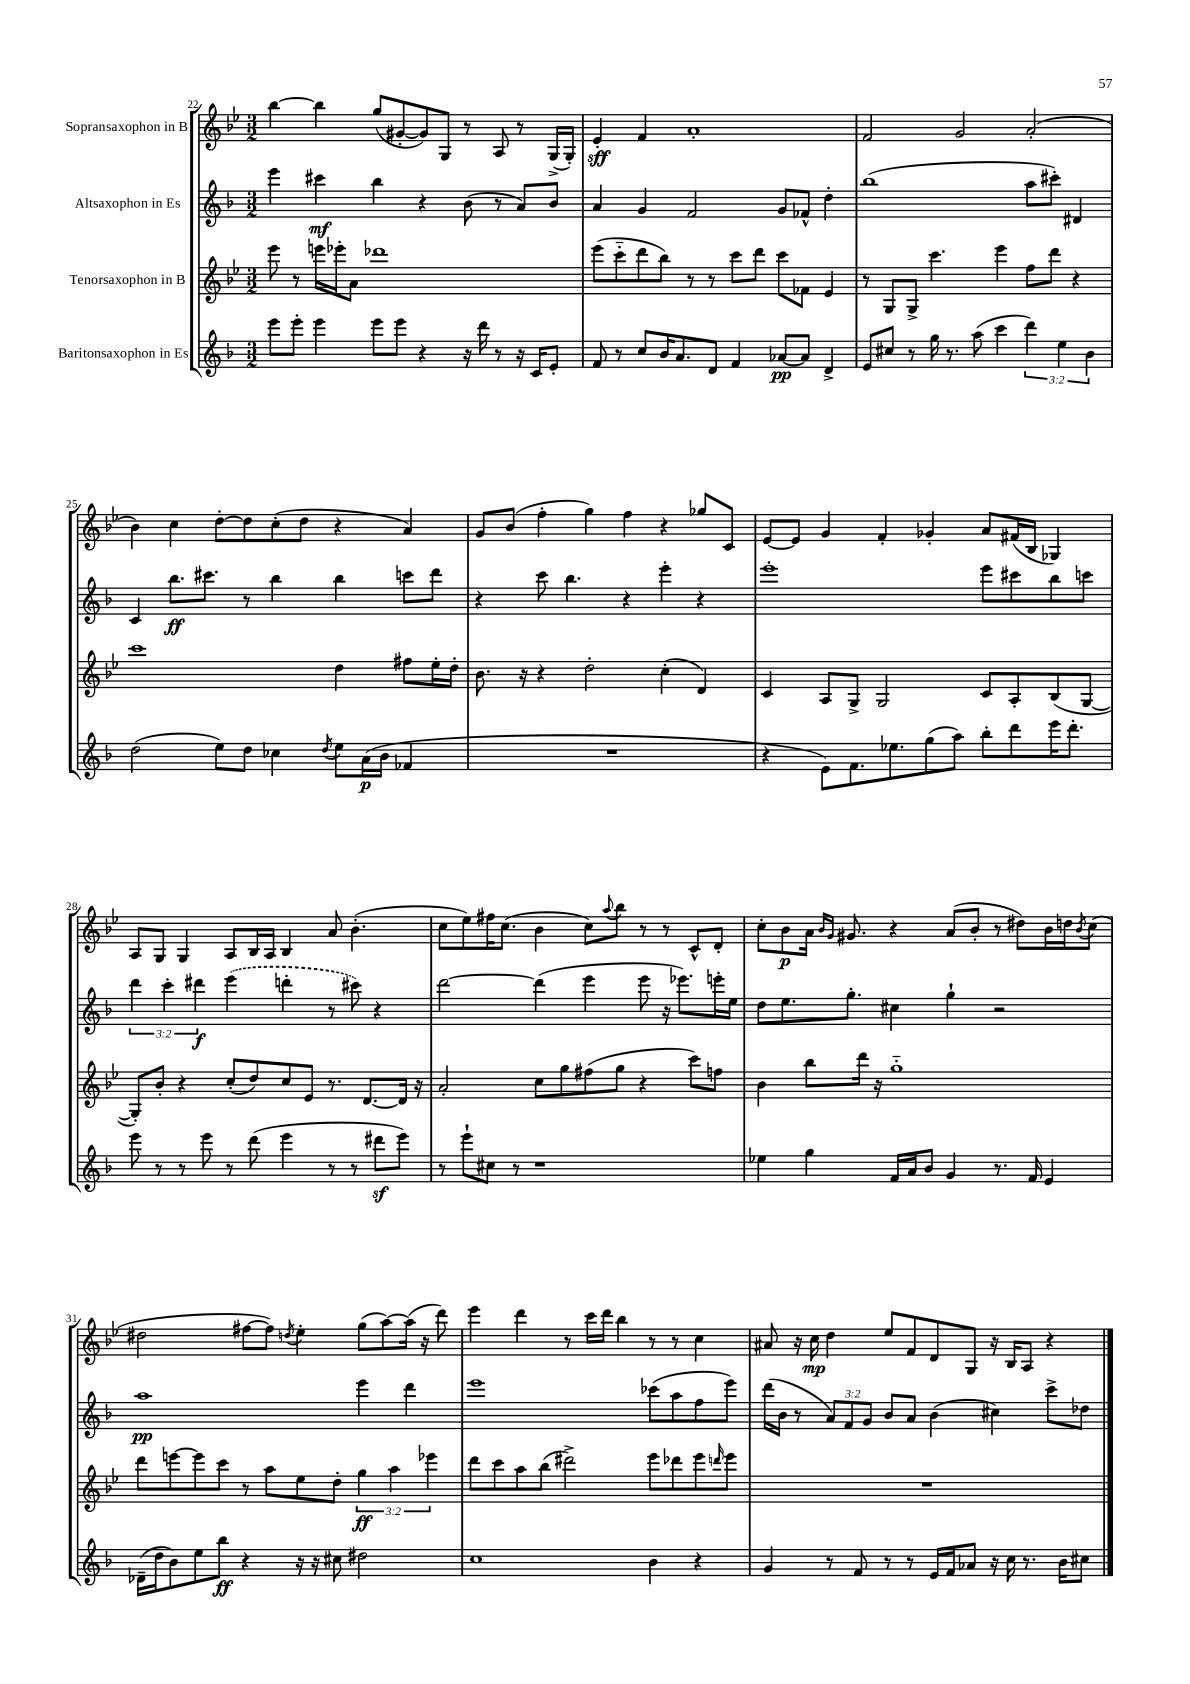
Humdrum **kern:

**kern	**dynam	**kern	**dynam	**kern	**dynam	**kern	**dynam
*part4	*part4	*part3	*part3	*part2	*part2	*part1	*part1
*staff4	*staff4	*staff3	*staff3	*staff2	*staff2	*staff1	*staff1
*I"Baritonsaxophon in Es	*	*I"Tenorsaxophon in B	*	*I"Altsaxophon in Es	*	*I"Sopransaxophon in B	*
*clefG2	*	*clefG2	*	*clefG2	*	*clefG2	*
*k[b-]	*	*k[b-e-]	*	*k[b-]	*	*k[b-e-]	*
*M3/2	*	*M3/2	*	*M3/2	*	*M3/2	*
=22	=22	=22	=22	=22	=22	=22	=22
8eee\L	.	8eee-\	.	4eee\	.	[4bb-\	.
8eee'\J	.	8r	.	.	.	.	.
4eee\	.	16eeen\LL	.	4ccc#X\	mf	4bb-\]	.
.	.	16eee-X'\J	.	.	.	.	.
.	.	8a\J	.	.	.	.	.
8eee\L	.	1ddd-X	.	4bb-\	.	(8gg/L	.
8eee\J	.	.	.	.	.	[8g#X'/	.
4r	.	.	.	4r	.	8g#/])	.
.	.	.	.	.	.	8G/J	.
16r	.	.	.	(8b-\	.	8r	.
16ddd\	.	.	.	.	.	.	.
8r	.	.	.	8r	.	8A/	.
16r	.	.	.	8a/L)	.	8r	.
16c/KL	.	.	.	.	.	.	.
8e'/J	.	.	.	8b-/J	.	(16G^/LL	.
.	.	.	.	.	.	16G'/JJ)	.
=23	=23	=23	=23	=23	=23	=23	=23
8f/	.	(8eee-\L	.	4a/	.	4e-'/	sff
8r	.	8ccc\	.	.	.	.	.
8cc/L	.	8ddd\	.	4g/	.	4f/	.
16b-/K	.	8bb-\J)	.	.	.	.	.
8.a/	.	.	.	.	.	.	.
.	.	8r	.	2f/	.	1a'	.
8d/J	.	8r	.	.	.	.	.
4f/	.	8ccc\L	.	.	.	.	.
.	.	8ddd\J	.	.	.	.	.
[8a-X/L	pp	8ccc\L	.	8g/L	.	.	.
8a-/J]	.	8f-X\J	.	8f-X^^/J	.	.	.
4d^/	.	4e-/	.	4dd'\	.	.	.
=24	=24	=24	=24	=24	=24	=24	=24
8e/L	.	8r	.	(1bb-	.	2f/	.
8cc#X/J	.	8G/L	.	.	.	.	.
8r	.	8G^/J	.	.	.	.	.
16gg\	.	4.ccc\	.	.	.	.	.
8.r	.	.	.	.	.	.	.
.	.	.	.	.	.	2g/	.
(8aa\	.	.	.	.	.	.	.
4ccc\	.	4eee-\	.	.	.	.	.
6ddd\)	.	8ff\L	.	8aa\L	.	(2a'/	.
.	.	8ddd\J	.	8ccc#X'\J)	.	.	.
6ee\	.	.	.	.	.	.	.
.	.	4r	.	4d#X/	.	.	.
6b-\	.	.	.	.	.	.	.
!!LO:LB:g=z
=25	=25	=25	=25	=25	=25	=25	=25
(2dd\	.	1ccc	.	4c/	.	4b-\)	.
.	.	.	.	8.bb-\L	ff	4cc\	.
.	.	.	.	8.ccc#X\J	.	.	.
8ee\L)	.	.	.	.	.	[8dd'\L	.
8dd\J	.	.	.	8r	.	8dd\]	.
4cc-X\	.	.	.	4bb-\	.	(8cc'\	.
.	.	.	.	.	.	8dd\J	.
8qdd/	.	.	.	.	.	.	.
8ee\L	.	4dd\	.	4bb-\	.	4r	.
(16a\L	p	.	.	.	.	.	.
16b-\JJ	.	.	.	.	.	.	.
4f-X/	.	8ff#X\L	.	8cccn\L	.	4a/)	.
.	.	16ee-'\L	.	8ddd\J	.	.	.
.	.	16dd'\JJ	.	.	.	.	.
=26	=26	=26	=26	=26	=26	=26	=26
1.r	.	8.b-\	.	4r	.	8g/L	.
.	.	.	.	.	.	(8b-/J	.
.	.	16r	.	.	.	.	.
.	.	4r	.	8ccc\	.	4ff'\	.
.	.	.	.	4.bb-\	.	.	.
.	.	2dd'\	.	.	.	4gg\)	.
.	.	.	.	4r	.	4ff\	.
.	.	(4cc'\	.	4eee'\	.	4r	.
.	.	4d/)	.	4r	.	8gg-X/L	.
.	.	.	.	.	.	8c/J	.
=27	=27	=27	=27	=27	=27	=27	=27
4r	.	4c/	.	1eee'	.	[8e-/L	.
.	.	.	.	.	.	8e-/J]	.
8e\L)	.	8A/L	.	.	.	4g/	.
8.f\	.	8G^/J	.	.	.	.	.
.	.	2G/	.	.	.	4f'/	.
8.ee-X\	.	.	.	.	.	.	.
(8gg\	.	.	.	.	.	4g-X'/	.
8aa\J)	.	.	.	.	.	.	.
8bb-'\L	.	8c/L	.	8eee\L	.	8a/L	.
8ddd\	.	8A'/	.	8ccc#X\	.	(16f#X/L	.
.	.	.	.	.	.	16B-/JJ	.
16eee\K	.	(8B-/	.	8bb-\	.	4G-X/)	.
8.ddd'\J	.	.	.	.	.	.	.
.	.	[8G/J	.	8cccn\J	.	.	.
!!LO:LB:g=z
=28	=28	=28	=28	=28	=28	=28	=28
8eee\	.	8G'/L])	.	6ddd\	.	8A/L	.
8r	.	8b-'/J	.	.	.	8G/J	.
.	.	.	.	6ccc'\	.	.	.
8r	.	4r	.	.	.	4G/	.
.	.	.	.	6ddd#X\	f	.	.
8eee\	.	.	.	.	.	.	.
8r	.	(8cc'/L	.	(4eee\	.	8A/L	.
(8ddd\	.	8dd/)	.	.	.	16B-/L	.
.	.	.	.	.	.	16A/JJ	.
4eee\	.	8cc/	.	4dddn'\	.	4B-/	.
.	.	8e-/J	.	.	.	.	.
8r	.	8.r	.	8r	.	8a/	.
8r	.	.	.	8ccc#X\)	.	(4.b-'\	.
.	.	[8.d/L	.	.	.	.	.
8ddd#Xz\L	.	.	.	4r	.	.	.
8eee\J)	.	16d/Jk]	.	.	.	.	.
.	.	16r	.	.	.	.	.
=29	=29	=29	=29	=29	=29	=29	=29
8r	.	2a'/	.	[2ddd\	.	8cc\L	.
8eee`\L	.	.	.	.	.	8ee-\)	.
8cc#X\J	.	.	.	.	.	16ff#X\K	.
.	.	.	.	.	.	(8.cc\J	.
8r	.	.	.	.	.	.	.
1r	.	8cc\L	.	(4ddd\]	.	4b-\	.
.	.	8gg\	.	.	.	.	.
.	.	(8ff#X\	.	4eee\	.	8cc\L)	.
.	.	.	.	.	.	8qqaa/	.
.	.	8gg\J	.	.	.	8bb-\J	.
.	.	4r	.	8eee\	.	8r	.
.	.	.	.	16r	.	8r	.
.	.	.	.	8.eee-X\L)	.	.	.
.	.	8ccc\L)	.	.	.	8c^^/L	.
.	.	8ffn\J	.	16eeen'\L	.	8d'/J	.
.	.	.	.	16ee\JJ	.	.	.
=30	=30	=30	=30	=30	=30	=30	=30
4ee-X\	.	4b-\	.	8dd\L	.	8cc'\L	.
.	.	.	.	8.ee\	.	8b-\	p
4gg\	.	8bb-\L	.	.	.	16a\Jk	.
.	.	.	.	.	.	16qqb-/LL	.
.	.	.	.	.	.	16qqg/JJ	.
.	.	.	.	8.gg'\J	.	8.g#X/	.
.	.	16ddd\Jk	.	.	.	.	.
.	.	16r	.	.	.	.	.
16f/LL	.	1gg	.	4cc#X\	.	4r	.
16a/J	.	.	.	.	.	.	.
8b-/J	.	.	.	.	.	.	.
4g/	.	.	.	4gg`\	.	(8a/L	.
.	.	.	.	.	.	8b-'/J	.
8.r	.	.	.	2r	.	8r	.
.	.	.	.	.	.	8dd#X\L)	.
16f/	.	.	.	.	.	.	.
4e/	.	.	.	.	.	16b-\L	.
.	.	.	.	.	.	16ddn\J	.
.	.	.	.	.	.	8qb-/	.
.	.	.	.	.	.	(8cc\J	.
!!LO:LB:g=z
=31	=31	=31	=31	=31	=31	=31	=31
(16d-X~\LL	.	8ddd\L	.	1aa	pp	2dd#X\	.
16dd\J	.	.	.	.	.	.	.
8b-\)	.	[8eeen\	.	.	.	.	.
8ee\	.	8eee\]	.	.	.	.	.
8bb-\J	ff	8ccc\J	.	.	.	.	.
4r	.	8r	.	.	.	[8ff#X\L	.
.	.	8aa\L	.	.	.	8ff#\J])	.
.	.	.	.	.	.	8qddn/	.
16r	.	8ee-\	.	.	.	4ee-'\	.
16r	.	.	.	.	.	.	.
8cc#X\	.	8dd'\J	.	.	.	.	.
2dd#X\	.	6gg\	ff	4eee\	.	(8gg\L	.
.	.	.	.	.	.	[8aa\)	.
.	.	6aa\	.	.	.	.	.
.	.	.	.	4ddd\	.	(16aa\Jk]	.
.	.	.	.	.	.	16r	.
.	.	6eee-X\	.	.	.	.	.
.	.	.	.	.	.	8ddd\)	.
=32	=32	=32	=32	=32	=32	=32	=32
1cc	.	8ddd\L	.	1eee	.	4eee-\	.
.	.	8ccc\	.	.	.	.	.
.	.	8aa\	.	.	.	4ddd\	.
.	.	(8bb-\J	.	.	.	.	.
.	.	2ddd#X^\)	.	.	.	8r	.
.	.	.	.	.	.	16ccc\LL	.
.	.	.	.	.	.	16ddd\JJ	.
.	.	.	.	.	.	4bb-\	.
4b-\	.	8eee-\L	.	(8ccc-X\L	.	8r	.
.	.	8ddd-X\	.	8aa\	.	8r	.
4r	.	8eee-\	.	8ff\	.	4cc\	.
.	.	16qqdddn/	.	.	.	.	.
.	.	8eee-\J	.	8eee\J)	.	.	.
=33	=33	=33	=33	=33	=33	=33	=33
4g/	.	1.r	.	(16ddd\LL	.	8a#X/	.
.	.	.	.	16b-\JJ	.	.	.
.	.	.	.	8r	.	16r	.
.	.	.	.	.	.	16cc\	mp
8r	.	.	.	12a/L)	.	4dd\	.
.	.	.	.	12f/	.	.	.
8f/	.	.	.	.	.	.	.
.	.	.	.	12g/J	.	.	.
8r	.	.	.	8b-/L	.	8ee-/L	.
8r	.	.	.	8a/J	.	8f/	.
16e/LL	.	.	.	(4b-\	.	8d/	.
16f/J	.	.	.	.	.	.	.
8a-X/J	.	.	.	.	.	8G/J	.
16r	.	.	.	4cc#X\)	.	16r	.
16cc\	.	.	.	.	.	16B-/KL	.
8.r	.	.	.	.	.	8A/J	.
.	.	.	.	8ccc^\L	.	4r	.
16b-\KL	.	.	.	.	.	.	.
8cc#X\J	.	.	.	8dd-X\J	.	.	.
==	==	==	==	==	==	==	==
*-	*-	*-	*-	*-	*-	*-	*-
